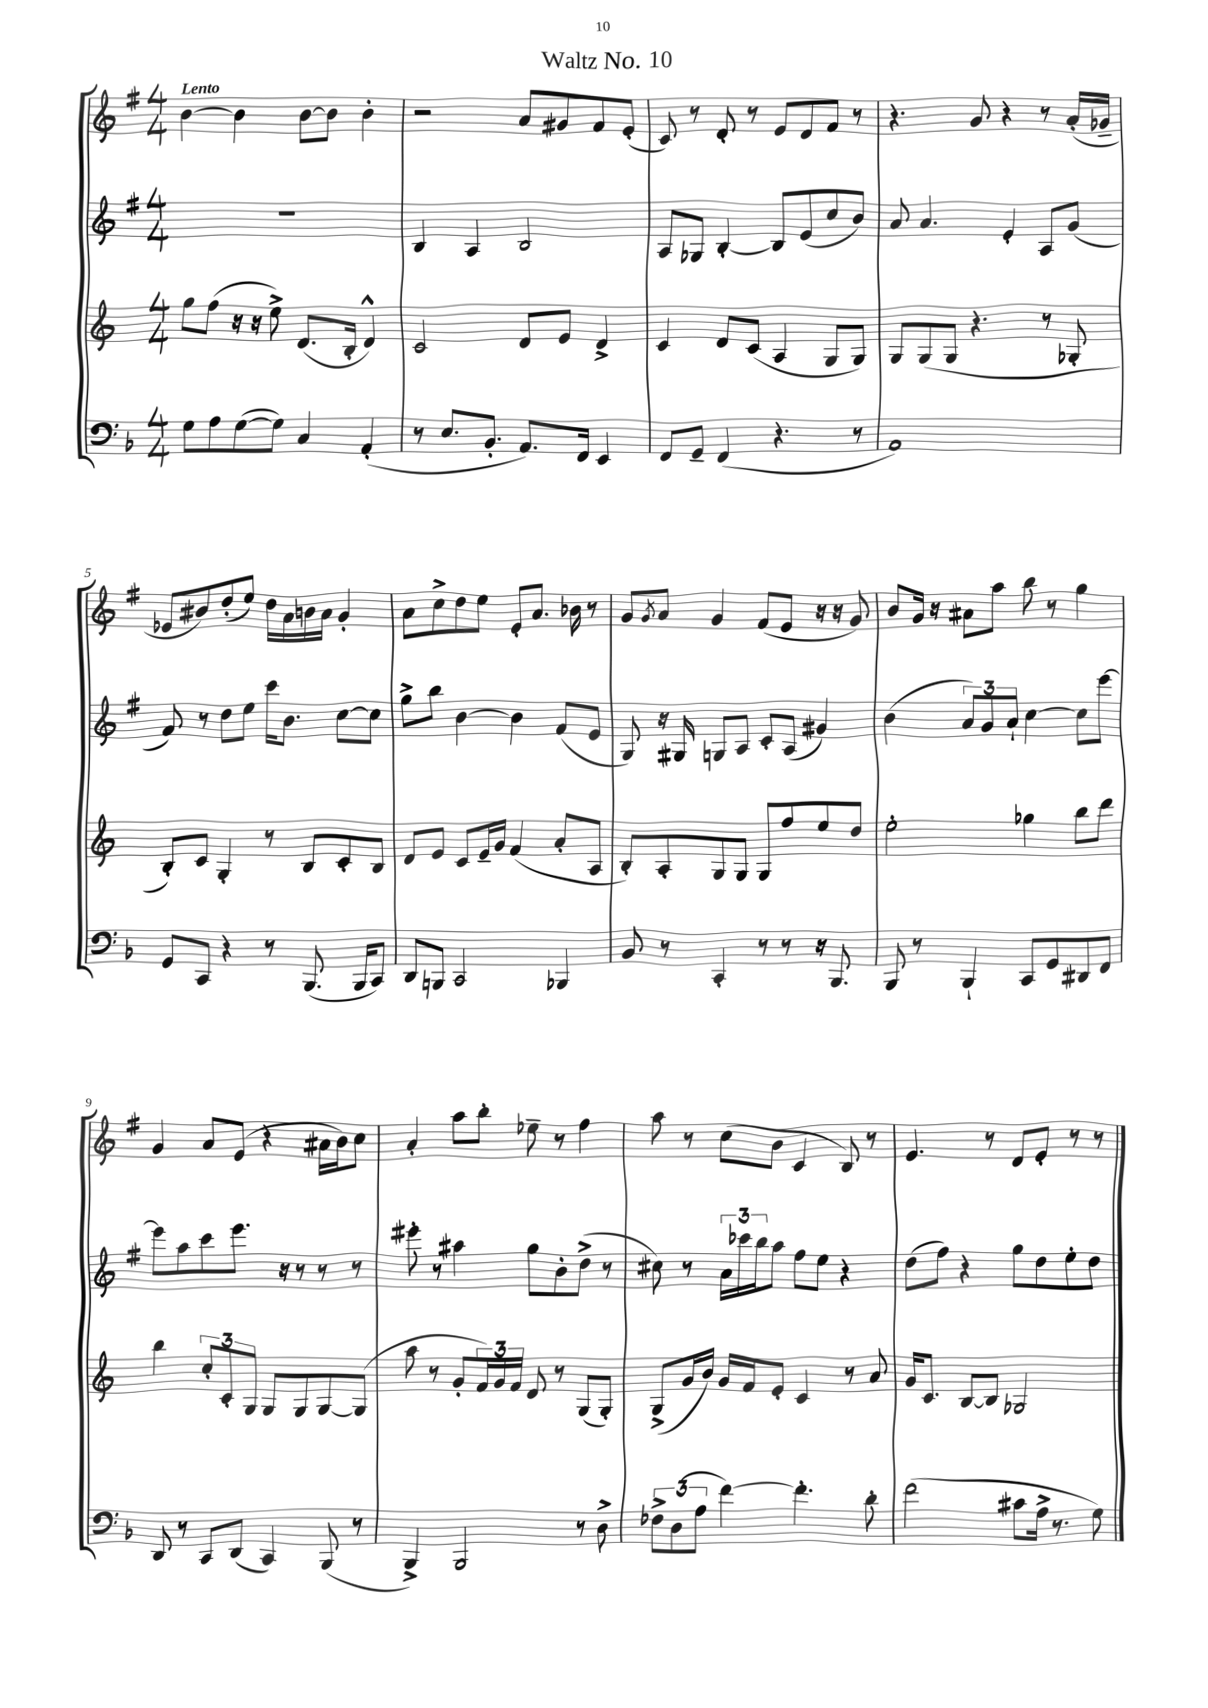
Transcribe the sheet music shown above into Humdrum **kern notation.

**kern	**kern	**kern	**kern
*part4	*part3	*part2	*part1
*staff4	*staff3	*staff2	*staff1
*clefF4	*clefG2	*clefG2	*clefG2
*k[b-]	*k[]	*k[f#]	*k[f#]
*M4/4	*M4/4	*M4/4	*M4/4
=1	=1	=1	=1
!	!	!	!LO:TX:a:B:t=Lento
8G\L	8gg\L	1r	[4b\
8A\	(8ff\J	.	.
([8G\	16r	.	4b\]
.	16r	.	.
8G\J])	8ee^\)	.	.
4C/	(8.d/L	.	[8b\L
.	.	.	8b\J]
.	16B'/Jk	.	.
(4AA'/	4d^^/)	.	4b'\
=2	=2	=2	=2
8r	2c/	4B/	2r
8.E/L	.	.	.
.	.	4A/	.
8.BB-'/J	.	.	.
8.AA/L)	8d/L	2B/	8a/L
.	8e/J	.	8g#X/
16FF/Jk	.	.	.
4EE/	4d^/	.	8f#/
.	.	.	(8e'/J
=3	=3	=3	=3
8FF/L	4c/	8A/L	8c/)
8GG~/J	.	8G-X/J	8r
(4FF/	8d/L	[4B'/	8d'/
.	(8c/J	.	8r
4.r	4A/	8B/L]	8e/L
.	.	(8e/	8d/
.	8G/L	8cc/	8f#/J
8r	8G/J)	8b/J)	8r
=4	=4	=4	=4
1AA)	8G/L	8a/	4.r
.	(8G/	4.a/	.
.	8G/J	.	.
.	4.r	.	8g/
.	.	4e'/	4r
.	8r	8A/L	8r
.	8G-X'/	(8g/J	(16a'/LL
.	.	.	16g-X~/JJ
!!LO:LB:g=z
=5	=5	=5	=5
8GG/L	8B'/L)	8f#/)	8e-X/L
8CC/J	8c/J	8r	8b#X/)
4r	4G'/	8dd\L	(8dd'/
.	.	8ee\J	8ee/J)
8r	8r	16ccc\KL	16dd\LL
.	.	8.b\J	16a\
(8.BBB-/	8B/L	.	16bn\
.	.	.	16a\JJ
.	8c'/	[8cc\L	4g'/
16BBB-/KL	.	.	.
8CC/J)	8B/J	8cc\J]	.
=6	=6	=6	=6
8DD/L	8d/L	8gg^\L	8a\L
8BBBn/J	8e/J	8bb\J	8cc^\
2CC/	8c/L	[4b\	8dd\
.	16e~/L	.	8ee\J
.	16g/JJ	.	.
.	(4f/	4b\]	8e'/L
.	.	.	8.a/J
4BBB-X/	8a'/L	(8f#/L	.
.	.	.	16b-X\
.	8A/J	8e/J	8r
=7	=7	=7	=7
8BB-/	8B'/L)	8G/)	8g/L
.	.	.	8qg/
8r	8A'/	16r	8a/J
.	.	16G#X/	.
4CC'/	8G/	8Gn/L	4g/
.	8G/J	8A/J	.
8r	8G/L	8c'/L	(8f#/L
8r	8ff/	(8A/J	8e/J
16r	8ee/	4g#X/)	16r
8.BBB-/	.	.	16r
.	8dd/J	.	8g/)
=8	=8	=8	=8
8BBB-/	2ee'\	(4b\	8b/L
8r	.	.	16g/Jk
.	.	.	16r
4BBB-`/	.	12a/L)	8a#X\L
.	.	12g/	.
.	.	.	8aa\J
.	.	12a`/J	.
8CC/L	4gg-X\	[4cc\	8bb\
8GG/	.	.	8r
8DD#X/	8bb\L	8cc\L]	4gg\
8FF/J	8ddd\J	[8eee\J	.
!!LO:LB:g=z
=9	=9	=9	=9
8DD/	4bb\	8eee\L]	4g/
8r	.	8aa\	.
8CC/L	12cc'/L	8ccc\	8a/L
.	12c'/	.	.
(8DD/J	.	8.eee\J	(8e/J
.	12G/J	.	.
4CC/)	8G/L	.	4r
.	.	16r	.
.	8G/	8r	.
(8BBB-/	[8G/	8r	16a#X\LL
.	.	.	16b\J)
8r	(8G/J]	8r	8cc\J
=10	=10	=10	=10
4BBB-^/)	8aa\	8eee#X'\	4a'/
.	8r	8r	.
2BBB-/	8g'/L	4aa#X\	8aa\L
.	24f/L)	.	8bb'\J
.	24g/	.	.
.	24f/JJ	.	.
.	8d/	8gg\L	8ee-X~\
.	8r	8b'\	8r
8r	(8G/L	(8dd^\J	4ff#\
8D^\	8G'/J)	8r	.
=11	=11	=11	=11
12F-X^\L	(8G^/L	8cc#X\)	8aa\
(12D\	.	.	.
.	16g/L	8r	8r
12A\J	.	.	.
.	16b/JJ)	.	.
[4f\)	16g/LL	24a\LL	(8cc\L
.	.	24ccc-X\	.
.	16f/J	.	.
.	.	24bb\J	.
.	8e'/J	8aa\J	8b\J
4.f'\]	4c/	8ff#\L	4c/
.	.	8ee\J	.
.	8r	4r	8B/)
8d'\	8a/	.	8r
=12	=12	=12	=12
(2f\	16g/KL	(8dd\L	4.e/
.	8.c/J	.	.
.	.	8ff#\J)	.
.	[8B/L	4r	.
.	8B/J]	.	8r
8c#X\L	2G-X/	8gg\L	8d/L
16A^\Jk	.	8dd\	8e'/J
8.r	.	.	.
.	.	8ee'\	8r
8G\)	.	8dd\J	8r
==	==	==	==
*-	*-	*-	*-
